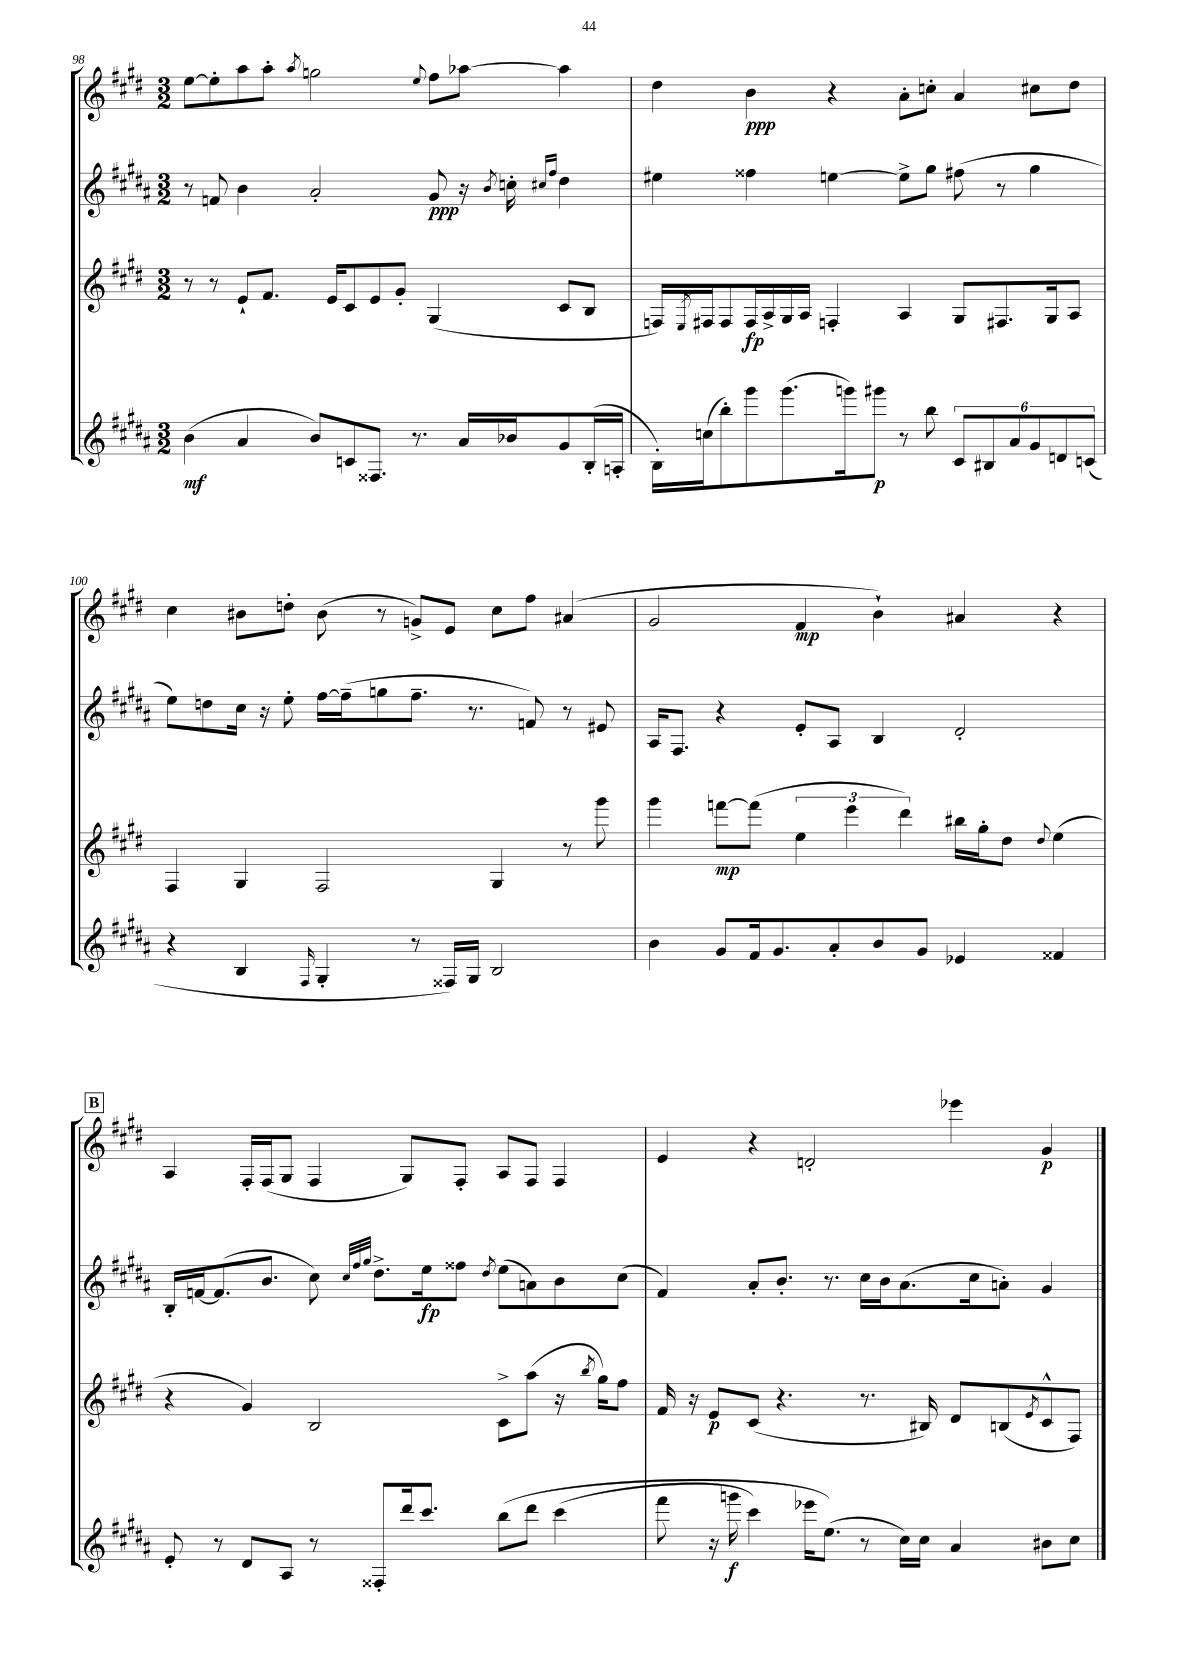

**kern	**kern	**kern	**kern
*staff4	*staff3	*staff2	*staff1
*clefG2	*clefG2	*clefG2	*clefG2
*k[f#c#g#d#a#]	*k[f#c#g#d#]	*k[f#c#g#d#a#]	*k[f#c#g#d#]
*M3/2	*M3/2	*M3/2	*M3/2
(4b	8r	8r	[8ee
.	8r	8f	8ee']
4a#	8e`	4b	8aa
.	8.f#	.	8aa'
.	.	.	8qaa
8b)	.	2a#'	2gg
.	16e	.	.
8c	8c#	.	.
8.F##	8e	.	.
.	8g#'	.	.
8.r	.	.	.
.	.	.	8qqee
.	(4G#	8g#	8ff#
16a#	.	16r	[8aa-
.	.	8qb	.
16b-	.	16cc'	.
.	.	16qqcc#	.
.	.	16qqff#	.
8g#	8c#	4dd#	4aa-]
(16B'	8B	.	.
16A'	.	.	.
=	=	=	=
16B')	16F)	4ee#	4dd#
.	8qE	.	.
(16cc	16F#	.	.
8bb')	8F#	.	.
8ggg#	16F#	4ff##	4b
.	16A^	.	.
(8.ggg#	16G#	.	.
.	16A	.	.
.	4F'	[4ee	4r
16ggg)	.	.	.
8ggg#	.	.	.
8r	4A	8ee^]	8a'
8bb	.	8gg#	8cc'
12c#	8G#	(8ff#	4a
12B#	.	.	.
.	8.F#	8r	.
12a#	.	.	.
12g#	.	4gg#	8cc#
.	16G#	.	.
12d	.	.	.
.	8A	.	8dd#
(12c	.	.	.
=	=	=	=
4r	4F#	8ee)	4cc#
.	.	8dd	.
4B	4G#	16cc#	8b#
.	.	16r	.
.	.	8ee'	8dd'
16qqF#	.	.	.
4G#'	2F#	[16ff#	(8b#
.	.	(16ff#~]	.
.	.	8gg	8r
8r	.	8.ff#~	8g^)
16F##)	.	.	8e
16G#	.	8.r	.
2B	4G#	.	8cc#
.	.	8f)	8ff#
.	8r	8r	(4a#
.	8ggg#	8e#	.
=	=	=	=
4b	4ggg#	16A#	2g#
.	.	8.F#	.
8g#	[8fff	4r	.
16f#	(8fff]	.	.
8.g#	.	.	.
.	6ee	8e'	4f#
8a#'	.	8A#	.
.	6eee	.	.
8b	.	4B	4b`)
.	6ddd#)	.	.
8g#	.	.	.
4e-	16bb#	2d#'	4a#
.	16gg#'	.	.
.	8dd#	.	.
.	8qqdd#	.	.
4f##	(4ee	.	4r
=	=	=	=
8e'	4r	16B'	4A
.	.	[16f	.
8r	.	(8.f]	.
8d#	4g#)	.	16F#'
.	.	8.b	(16F#
8A#	.	.	8G#
8r	2B	8cc#)	4F#
.	.	32qqcc#	.
.	.	32qqff#	.
.	.	32qqgg#	.
8F##'	.	8.dd#^	.
16ddd#	.	.	8G#)
8.ccc#	.	16ee	.
.	.	8ff##	8F#'
.	.	8qdd#	.
&(8bb	8c#^	(8ee	8A
8ddd#	(8aa	8a)	8F#
(4ccc#	16r	8b	4F#
.	8qbb	.	.
.	16gg#)	.	.
.	8ff#	(8cc#	.
=	=	=	=
8fff#	16f#	4f#)	4e
.	16r	.	.
16r	8e	.	.
16ggg	.	.	.
4ccc#)	(8c#	8a#'	4r
.	4.r	8.b'	.
16eee-	.	.	2d'
(8.ee&)	.	8.r	.
8r	8.r	16cc#	.
.	.	16b	.
16cc#)	.	(8.a#	.
16cc#	16B#)	.	.
4a#	8d#	.	4eee-
.	.	16cc#	.
.	(8B	8a')	.
.	8qe	.	.
8b#	8c#^^	4g#	4g#
8cc#	8F#)	.	.
==	==	==	==
*-	*-	*-	*-
